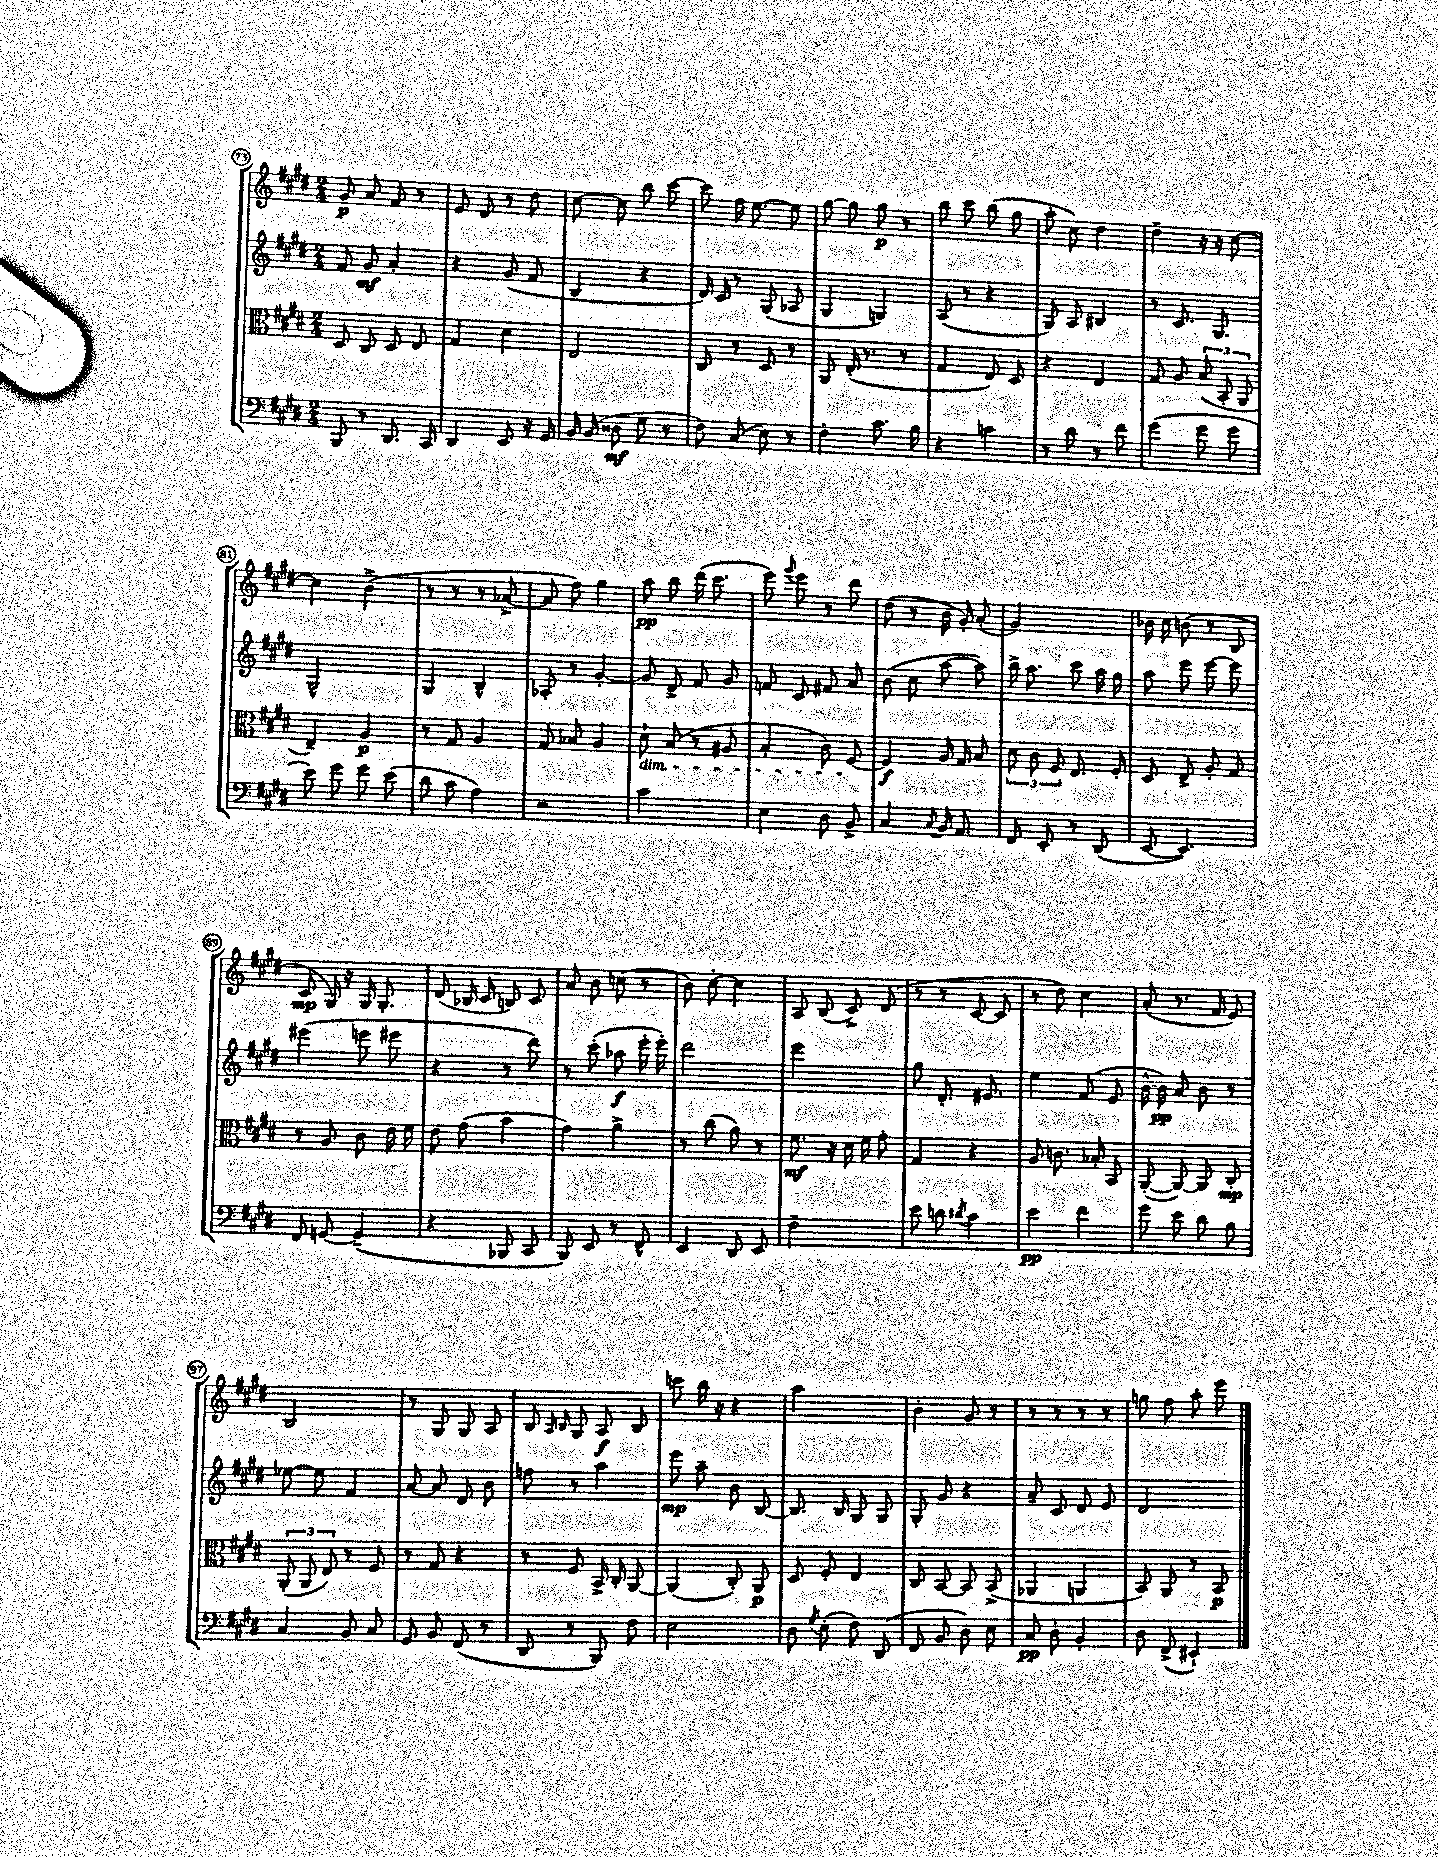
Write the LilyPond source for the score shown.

<<
\new StaffGroup <<
\new Staff = "s0" {
    \clef treble \key e \major \numericTimeSignature \time 2/4
    \autoBeamOff gis'8\p a'8 fis'8 r8 |
    e'8 dis'8 r8 dis''8 |
    cis''8~ cis''8 b''8 cis'''8~ |
    cis'''8 fis''16 e''8.~ e''8 |
    gis''8~ gis''8 gis''8\p r8 |
    b''8 cis'''8 b''8( gis''8 |
    a''8-. cis''8) dis''4 |
    dis''4-- r16 r16 cis''8~ |
    cis''4 b'4->( |
    r8 r8 r8 aes'8~-> |
    aes'8 fis''8) gis''4 |
    a''8\pp b''8 dis'''16( cis'''8. |
    e'''8) \appoggiatura { gis'''8 } e'''8 r8 dis'''8 |
    dis''8( r8 b'16 gis'16-.) a'8-.( |
    gis'2) |
    bes'16 cis''16 b'8( r8 b8 |
    cis'8\mp gis16) r16 gis16 gis8.-. |
    dis'8( bes16 cis'16 b8) cis'8 |
    a'8 b'8 c''8( r8 |
    b'8) cis''8~-. cis''4 |
    a8 b8( cis'8->) dis'8( |
    r8 r8 cis'8~ cis'8 |
    r8 dis''8) cis''4 |
    a'8-.( r8. fis'16 e'8) |
    b2 |
    r8 gis8 gis8 a8 |
    b8 \grace { a16 b16 } gis8 a8\f b8 |
    c'''8 b''16 r16 r4 |
    a''2 |
    b'4-. gis'8 r8 |
    r8 r8 r8 r8 |
    g''8 fis''8 a''8-. e'''8 \bar "|." |
}
\new Staff = "s1" {
    \clef treble \key e \major \numericTimeSignature \time 2/4
    \autoBeamOff fis'8 gis'8\mf a'4-. |
    r4 gis'8( fis'8 |
    b4 r4 |
    dis'16) cis'16 r8 gis8( aes8 |
    gis4 g4) |
    a8( r8 r4 |
    gis8) a8 bis4 |
    r8 cis'8. gis8. |
    gis2-^ |
    gis4 b4-^ |
    aes8-. r8 gis'4~-. |
    gis'8 dis'8-> fis'8 gis'8 |
    f'8 cis'8 fis'8 a'8 |
    b'8( cis''8 a''8~ a''8) |
    b''16-> a''8. cis'''8 a''16 gis''16 |
    a''8 e'''8 e'''8~ e'''8 |
    eis'''4( e'''8 eis'''8 |
    r4 r8 dis'''8) |
    r8 cis'''8-.( aes''8\f e'''16-. e'''16-.) |
    dis'''2 |
    e'''2 |
    gis''8 dis'8.-. eis'8. |
    e''4 fis'8( e'8 |
    b'16~-^ b'16\pp) a'8 b'8 r8 |
    ees''8~ ees''8 fis'4 |
    a'8~ a'8 dis'8 b'8 |
    f''8 r8 a''4 |
    e'''8\mp a''8-- b'8 b8~ |
    b8. b16 gis8 gis8 |
    gis8-. gis'8 r4 |
    a'8-- cis'8 dis'8 e'8 |
    dis'2 \bar "|." |
}
\new Staff = "s2" {
    \clef alto \key e \major \numericTimeSignature \time 2/4
    \autoBeamOff dis8 cis8 dis8 e8 |
    gis4 dis'4 |
    e2 |
    cis8 r8 dis8 r8 |
    a,8 e16-.( r8. r8 |
    gis4 e8) dis8 |
    r4 e4 |
    gis8 a8 \tuplet 3/2 { b8( b,8-. a,8 } |
    e4--) a4\p |
    r8 gis8 a4 |
    gis8 bes8 a4 |
    dis'8-!\dim b8( r8 ais8 |
    b4-. cis'8) fis8~\! |
    fis4\f a16 gis16 b8 |
    \tuplet 3/2 { dis'8 cis'8 fis8 } e8. fis16-. |
    dis8 e8-> a8-. gis8 |
    r8 a8 cis'8 e'16 fis'16 |
    e'8 gis'8( b'4 |
    gis'4) a'4-> |
    r8 cis''8( a'8) r8 |
    fis'8.\mf r16 dis'16 fis'16 gis'8-. |
    gis4 r4 |
    a8 c'8. bes16-. b,8 |
    a,8~-.( a,8~) a,8 cis8-.\mp |
    \tuplet 3/2 { a,8-.( a,8 e8) } r8 fis8 |
    r8 gis8 r4 |
    r8 fis8 b,16-> cis16-. a,8~ |
    a,4( cis8-.) a,8\p |
    dis8 fis8-. e4 |
    cis8 b,8~ b,8 b,8->( |
    aes,4 a,4 |
    b,8) a,8 r8 b,8\p \bar "|." |
}
\new Staff = "s3" {
    \clef bass \key e \major \numericTimeSignature \time 2/4
    \autoBeamOff b,,8 r8 dis,8. cis,16 |
    dis,4 e,8 r16 gis,16 |
    b,16 b,16( disis8\mf gis8 r8 |
    fis8) cis8( e8) r8 |
    fis4-. cis'8. b16 |
    r4 c'4 |
    r8 dis'8 r8 fis'8 |
    gis'4( gis'8 gis'8 |
    e'8) gis'8 gis'8 e'8( |
    dis'8 cis'8 a4) |
    r2 |
    cis'2 |
    e4 dis8 b,8-> |
    cis4 \acciaccatura { cis8 } b,16 a,8. |
    fis,8 e,8-. r8 dis,8( |
    e,8~ e,4.) |
    fis,8 g,8~ g,4--( |
    r4 bes,,8 cis,8 |
    b,,8) e,8 r8 fis,8-^ |
    e,4 dis,8 e,8 |
    fis2-- |
    e'8 d'8 \acciaccatura { dis'8 } cis'4 |
    e'4\pp fis'4 |
    gis'8 e'8 dis'8 b8 |
    cis4 b,8 cis8 |
    gis,8 b,8 fis,8( r8 |
    dis,8 r8 b,,8) fis8 |
    e2 |
    dis8 \acciaccatura { gis8 } e8-.( fis8) dis,8( |
    fis,8 b,8 dis8) e8 |
    cis8\pp dis8-. b,4-. |
    dis8 fis,8->( eis,4-!) \bar "|." |
}
>>
>>
\layout { \context { \Score currentBarNumber = #73 \override BarNumber.stencil = #(make-stencil-circler 0.1 0.3 ly:text-interface::print) } }
